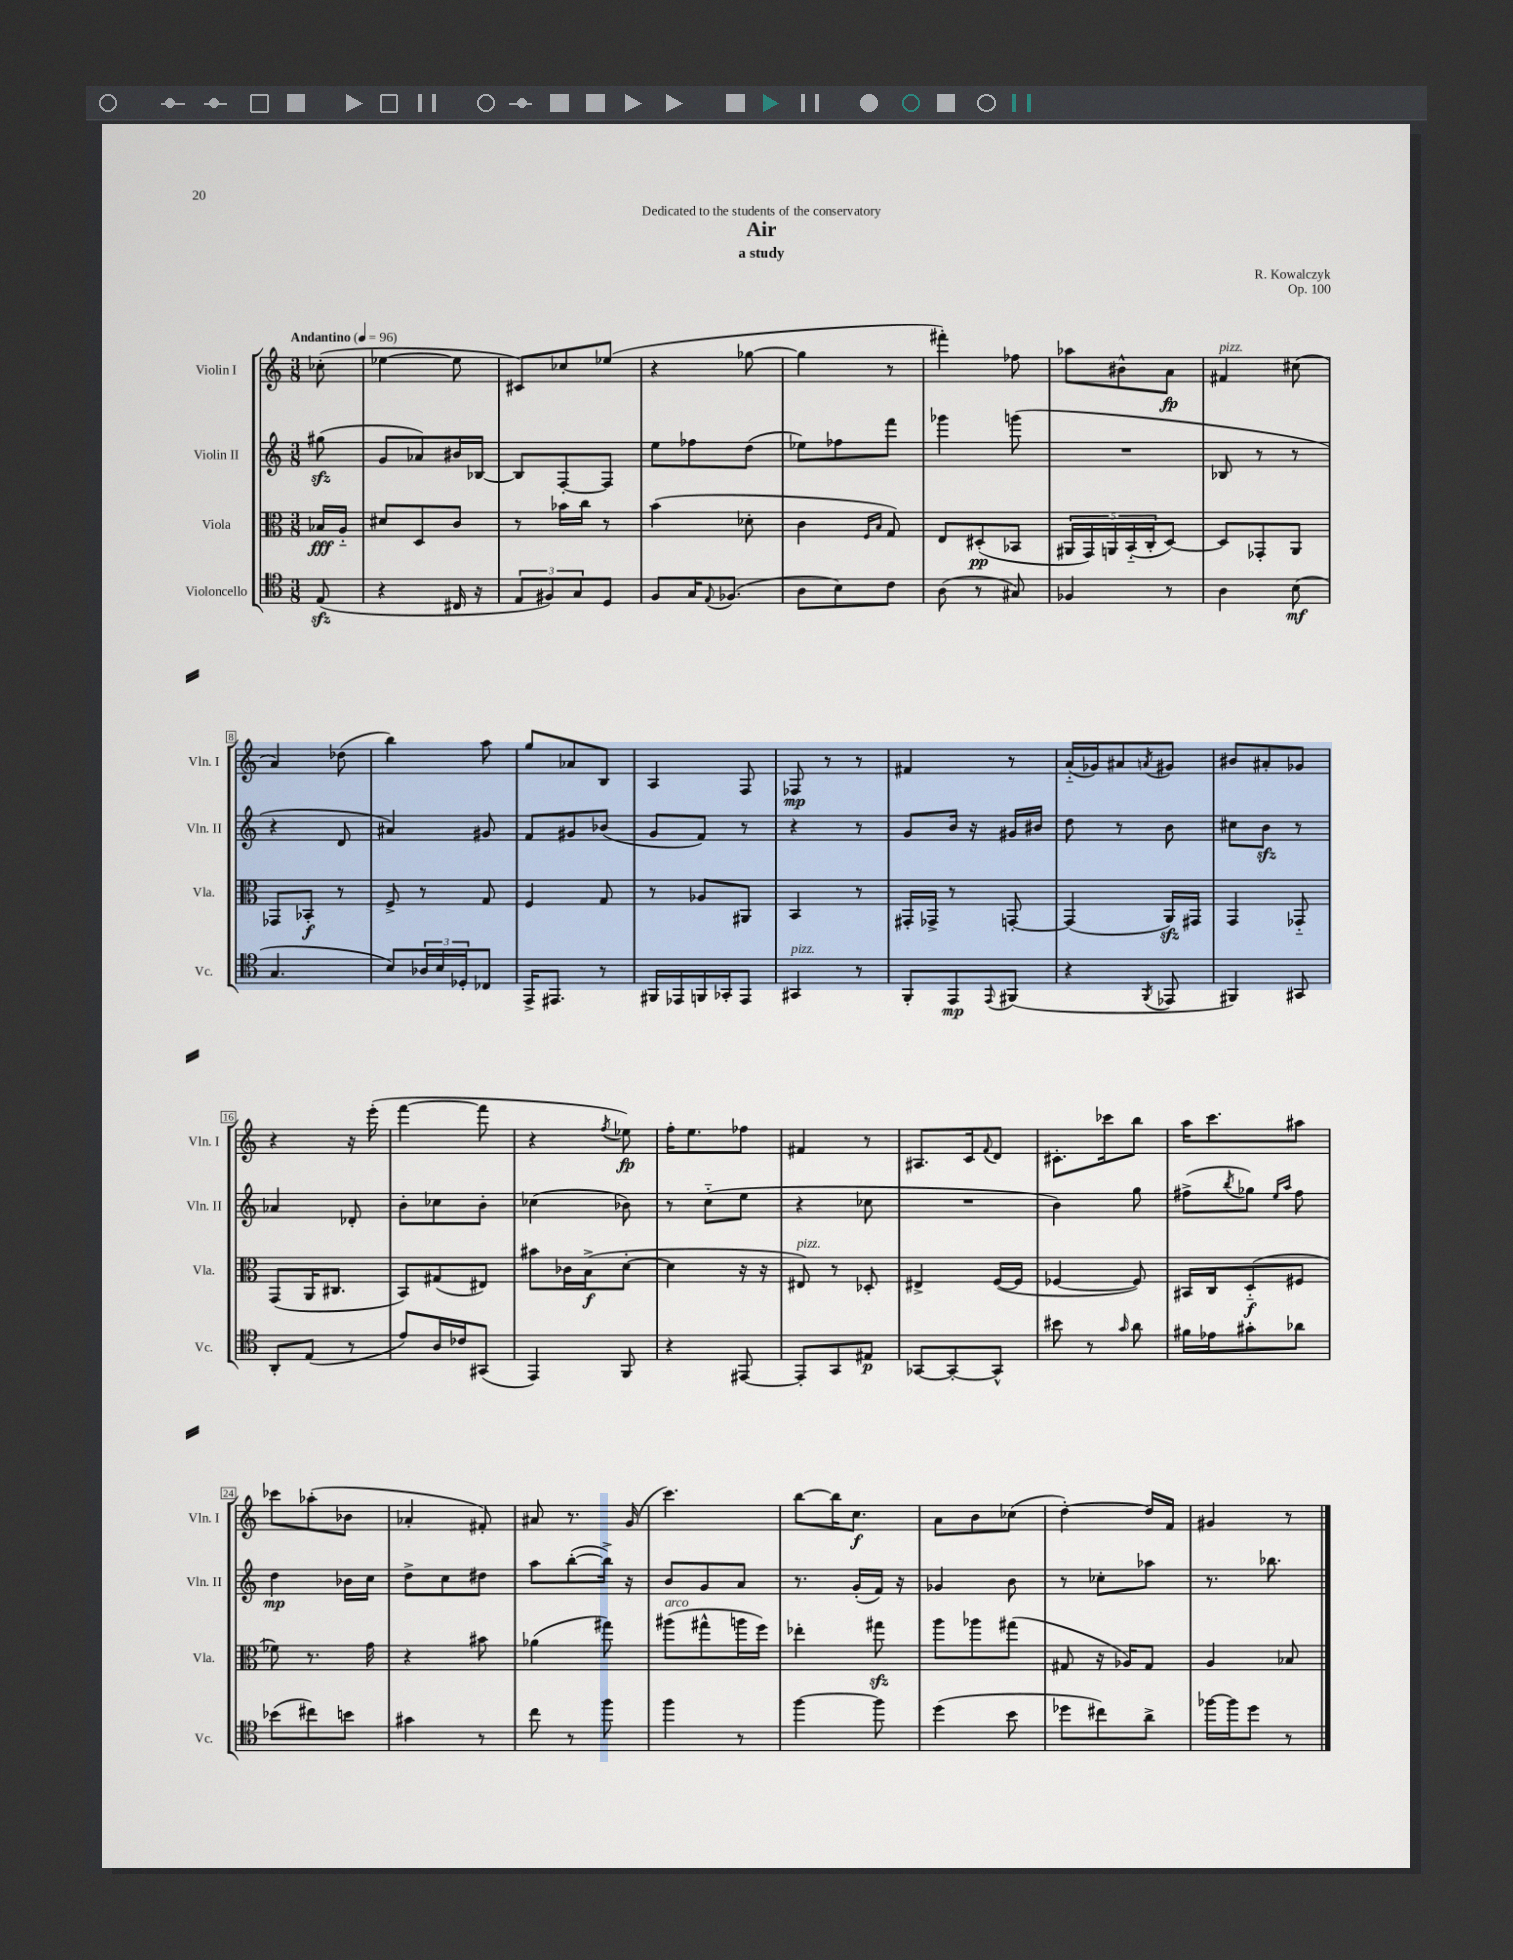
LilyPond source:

\header { title = "Air" composer = "R. Kowalczyk" subtitle = "a study" dedication = "Dedicated to the students of the conservatory" opus = "Op. 100" }
<<
\new StaffGroup <<
\new Staff = "s0" \with { instrumentName = "Violin I" shortInstrumentName = "Vln. I" } {
    \clef treble \key c \major \numericTimeSignature \time 3/8 \partial 8 \tempo "Andantino" 4 = 96
    ces''8-.( |
    ees''4~ ees''8 |
    cis'8) ces''8 ees''8( |
    r4 ges''8~ |
    ges''4 r8 |
    fis'''4-.) fes''8 |
    aes''8 bis'8-^ a'8\fp |
    fis'4^\markup { \italic "pizz." } cis''8( |
    a'4) des''8( |
    b''4) a''8 |
    g''8 aes'8 b8 |
    a4 f8 |
    fes8\mp r8 r8 |
    fis'4 r8 |
    a'16-_( ges'16) ais'8 \acciaccatura { a'8 } gis'8 |
    bis'8 ais'8-. ges'8 |
    r4 r16 e'''16-.( |
    f'''4~ f'''8 |
    r4 \acciaccatura { f''8 } ees''8\fp) |
    f''16-. e''8. fes''8 |
    fis'4 r8 |
    ais8. c'16 \appoggiatura { f'8 } d'8 |
    cis'8.-. ces'''16 b''8 |
    a''16 c'''8. ais''8 |
    ces'''8 aes''8-.( bes'8 |
    aes'4-. fis'8-.) |
    ais'8 r8. g'16( |
    c'''4.) |
    b''8~ b''16 c''8.\f |
    a'8 b'8 ces''8( |
    d''4~-.) d''16 f'16 |
    gis'4 r8 \bar "|." |
}
\new Staff = "s1" \with { instrumentName = "Violin II" shortInstrumentName = "Vln. II" } {
    \clef treble \key c \major \numericTimeSignature \time 3/8 \partial 8
    gis''8\sfz( |
    g'8 aes'8) bis'16 bes16~ |
    bes8 f8~-. f8 |
    e''8 fes''8 d''8( |
    ees''8) fes''8 f'''8 |
    ges'''4 g'''8( |
    R4. |
    bes8 r8 r8 |
    r4 d'8 |
    ais'4) gis'8 |
    f'8 gis'8 bes'8( |
    g'8 f'8) r8 |
    r4 r8 |
    g'8 b'16 r16 gis'16 bis'16 |
    d''8 r8 b'8 |
    cis''8 b'8\sfz r8 |
    aes'4 des'8-. |
    b'8-. ces''8 b'8-. |
    ces''4( bes'8) |
    r8 c''8-_( e''8 |
    r4 ces''8 |
    R4. |
    b'4) g''8 |
    fis''8->( \acciaccatura { b''8 } ges''8) \grace { e''16 a''16 } fis''8 |
    d''4\mp bes'16 c''16 |
    d''8-> c''8 dis''8 |
    a''8 b''8~-.( b''16->) r16 |
    b'8 g'8 a'8 |
    r8. g'16-.( f'16) r16 |
    ges'4 b'8 |
    r8 ces''8-. aes''8 |
    r8. bes''8. \bar "|." |
}
\new Staff = "s2" \with { instrumentName = "Viola" shortInstrumentName = "Vla." } {
    \clef alto \key c \major \numericTimeSignature \time 3/8 \partial 8
    bes16\fff a16-_ |
    dis'8 d8 c'8 |
    r8 bes'16 c''16 r8 |
    b'4( des'8-. |
    c'4 \grace { f16 b16 } g8) |
    e8 dis8-.\pp( bes,8 |
    \tuplet 5/4 { ais,16 g,16) a,16 b,16-_( c16-. } d8~) |
    d8 ges,8-. a,8 |
    ges,8 bes,8-.\f r8 |
    f8-> r8 g8 |
    f4 g8 |
    r8 aes8 ais,8 |
    b,4 r8 |
    gis,16-. ges,16-> r8 g,8~-. |
    g,4( a,16\sfz) gis,16 |
    g,4 ges,8-_ |
    g,8( a,16 cis8. |
    b,8) gis8( eis8) |
    bis'8 ces'16 b16->\f( d'8~-. |
    d'4 r16 r16 |
    eis8^\markup { \italic "pizz." }) r8 des8-. |
    eis4-> f16~( f16 |
    fes4~ fes8) |
    bis,16 c16 d8-_\f( fis8 |
    fes'8) r8. g'16 |
    r4 bis'8 |
    aes'4( gis''8) |
    ais''8^\markup { \italic "arco" }( gis''8-^ a''16 f''16) |
    ees''4-. gis''8\sfz |
    a''8 aes''8 gis''8( |
    gis8 r16 aes16) gis8 |
    a4 bes8 \bar "|." |
}
\new Staff = "s3" \with { instrumentName = "Violoncello" shortInstrumentName = "Vc." } {
    \clef tenor \key c \major \numericTimeSignature \time 3/8 \partial 8
    e8\sfz( |
    r4 cis16 r16 |
    \tuplet 3/2 { e8 fis8) g8 } d8 |
    f8 g16 \appoggiatura { e8 } fes8.( |
    a8 b8) c'8 |
    a8( r8 gis8) |
    fes4 r8 |
    a4 b8\mf( |
    g4. |
    b8) \tuplet 3/2 { aes16 b16 des16-. } ces8 |
    e,16-> eis,8. r8 |
    fis,16 ees,16 f,16 ges,16-. ees,8 |
    gis,4^\markup { \italic "pizz." } r8 |
    f,8-. e,8\mp \appoggiatura { e,8 } fis,8( |
    r4 \acciaccatura { f,8 } ees,8 |
    fis,4) gis,8 |
    a,8-. e8( r8 |
    e'8) a16 ces'16 gis,8( |
    e,4) f,8 |
    r4 eis,8~ |
    eis,8-. g,8 eis8\p |
    ges,8~ ges,8~-. ges,8-^ |
    bis'8 r8 \grace { g'16 } a'8 |
    fis'16 ees'16 gis'8-. aes'8 |
    bes'8( cis''8) b'8 |
    gis'4 r8 |
    c''8 r8 f''8 |
    f''4 r8 |
    f''4~ f''8 |
    d''4( b'8 |
    des''8 cis''8) a'8-> |
    fes''16~ fes''16 d''8 r8 \bar "|." |
}
>>
>>
\layout { \context { \Score \override BarNumber.stencil = #(make-stencil-boxer 0.1 0.3 ly:text-interface::print) } }
